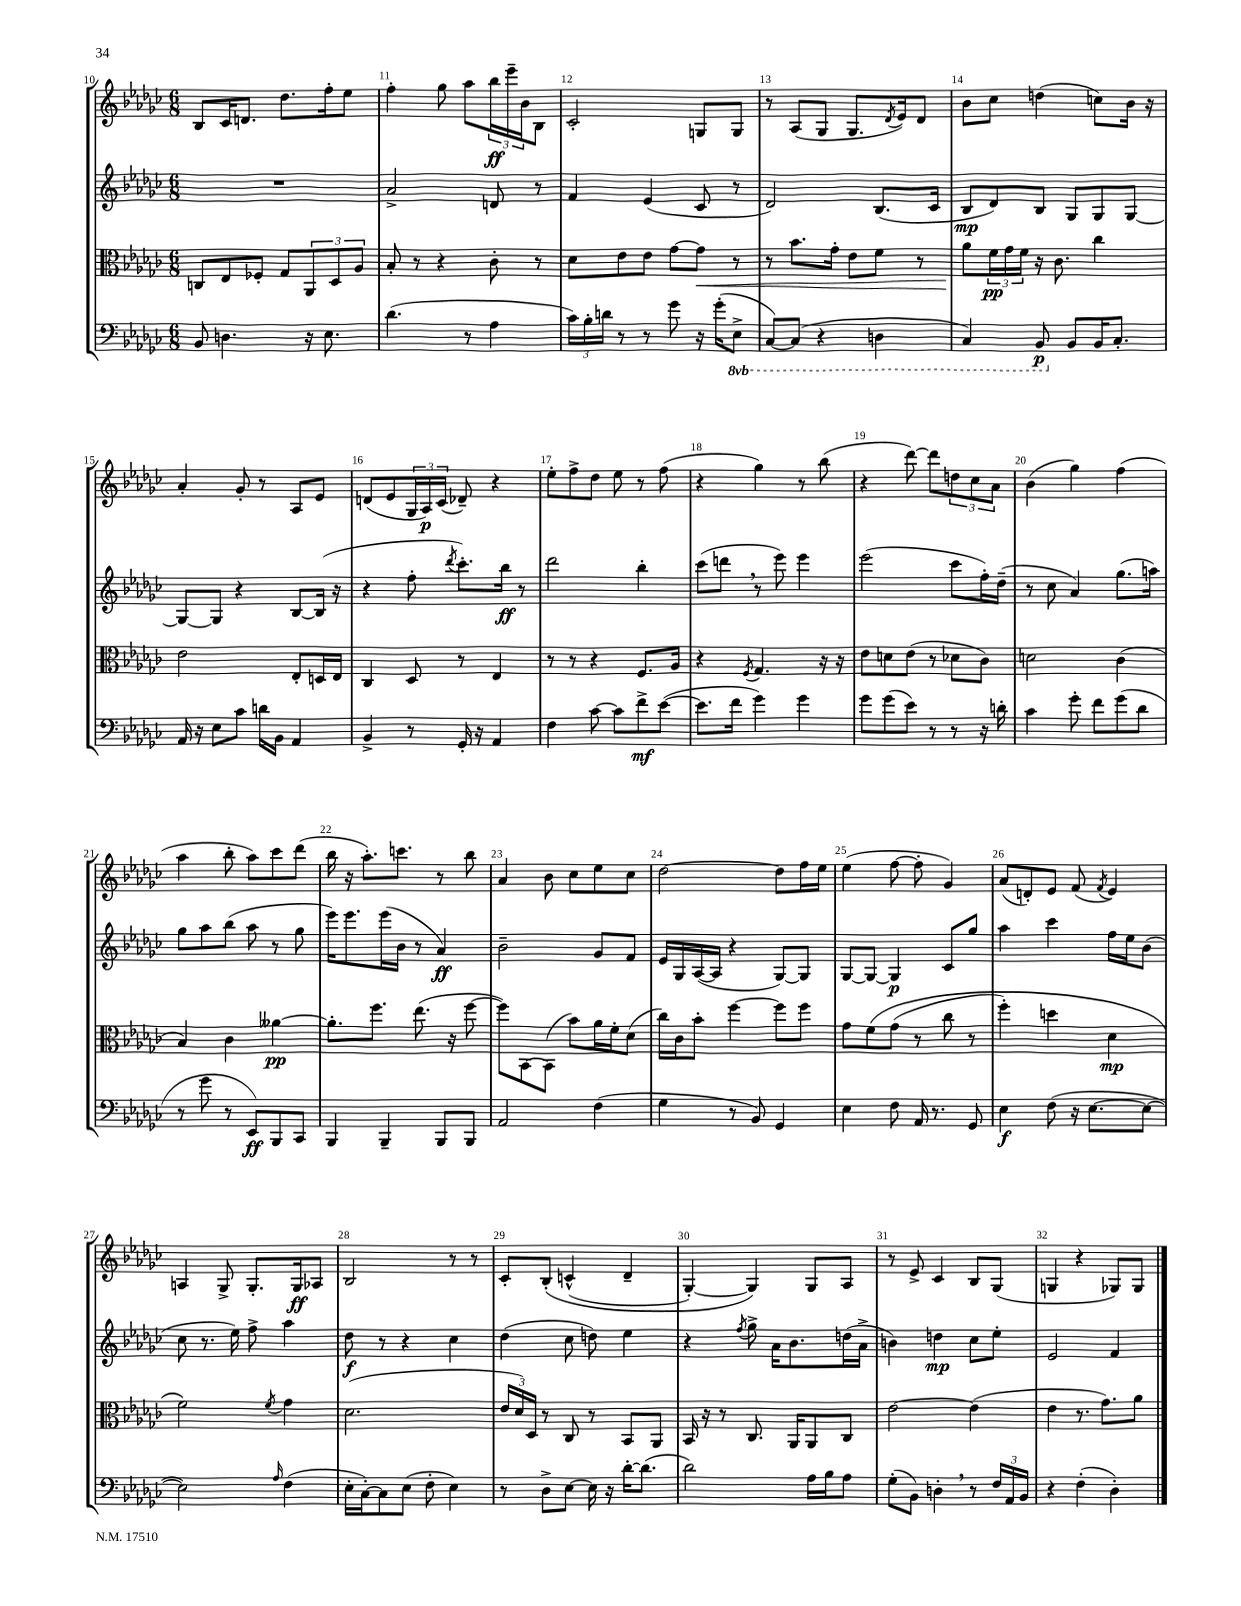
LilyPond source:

<<
\new StaffGroup <<
\new Staff = "s0" {
    \clef treble \key ges \major \numericTimeSignature \time 6/8
    bes8 ces'16 d'8. des''8. f''16-. ees''8 |
    f''4-. ges''8 aes''8 \tuplet 3/2 { bes''16\ff ees'''16-- bes'16 } bes8 |
    ces'2-. g8 g8 |
    r8 aes8( ges8 ges8. \acciaccatura { des'8 } ees'16) des'8 |
    bes'8 ces''8 d''4( c''8) bes'16 r16 |
    aes'4-. ges'8-. r8 aes8 ees'8 |
    d'8( ees'8 \tuplet 3/2 { ges16 aes16\p) ces'16( } des'8--) r4 |
    ees''8-. f''8-> des''8 ees''8 r8 f''8( |
    r4 ges''4) r8 bes''8( |
    r4 des'''8~) des'''8 \tuplet 3/2 { d''8 ces''8 aes'8 } |
    bes'4( ges''4) f''4( |
    aes''4 bes''8-. aes''8) ces'''8 des'''8( |
    bes''16 r16 aes''8.-.) c'''8. r8 bes''8 |
    aes'4 bes'8 ces''8 ees''8 ces''8 |
    des''2~ des''8 f''16 ees''16 |
    ees''4( f''8~ f''8-. ges'4) |
    aes'8( d'8-.) ees'8 f'8( \acciaccatura { f'8 } ees'4) |
    a4 ges8-> ges8.-. ges16\ff aes8 |
    bes2 r8 r8 |
    ces'8-. bes8-.\( c'4-^( des'4-- |
    ges4~-.) ges4\) ges8 aes8 |
    r8 ees'8-> ces'4 bes8 ges8( |
    g4 r4 ges8) ges8 \bar "|." |
}
\new Staff = "s1" {
    \clef treble \key ges \major \numericTimeSignature \time 6/8
    R2. |
    aes'2-> d'8 r8 |
    f'4 ees'4( ces'8 r8 |
    des'2) bes8.( ces'16 |
    bes8\mp des'8) bes8 ges8 ges8 ges8~ |
    ges8~ ges8 r4 bes8~ bes16( r16 |
    r4 f''8-. \acciaccatura { des'''8 } ces'''8.-.) bes''16\ff r8 |
    des'''2 bes''4-. |
    ces'''8( d'''8 \breathe r8 ees'''8) ees'''4 |
    ees'''2( ces'''8 f''16-.) des''16--( |
    r8 ces''8 aes'4) ges''8.( a''16) |
    ges''8 aes''8 bes''8( aes''8 r8 ges''8 |
    ees'''16) ees'''8. ees'''16( bes'16 r8 aes'4\ff) |
    bes'2-- ges'8 f'8 |
    ees'16 ges16 aes16~( aes16 r4 ges8~) ges8 |
    ges8~ ges8~ ges4\p ces'8 ges''8 |
    aes''4 ces'''4 f''16 ees''16 bes'8( |
    ces''8 r8. ees''16) f''8-> aes''4 |
    des''8\f r8 r4 ces''4 |
    des''4( ces''8 d''8) ees''4 |
    r4 \acciaccatura { f''8 } ges''8-> aes'16 bes'8. d''16( aes'16-> |
    b'4) d''4\mp ces''8 ees''8-. |
    ees'2 f'4 \bar "|." |
}
\new Staff = "s2" {
    \clef alto \key ges \major \numericTimeSignature \time 6/8
    c8 ees8 fes8-. ges8 \tuplet 3/2 { aes,8 des8 aes8 } |
    bes8-. r8 r4 ces'8-. r8 |
    des'8 ees'8 ees'8 ges'8~ ges'8\< r8 |
    r8 bes'8. ges'16-. ees'8 f'8 r8 |
    aes'8\! \tuplet 3/2 { f'16\pp ges'16 f'16 } r16 ces'8. ces''4 |
    ees'2 ees8-. d16 ees16 |
    ces4 des8 r8 ees4 |
    r8 r8 r4 f8. aes16 |
    r4 \acciaccatura { f8 } ges4. r16 r16 |
    ees'8 d'8 ees'8( r8 des'8 ces'8) |
    d'2 ces'4( |
    bes4) ces'4 aeses'4~\pp |
    aeses'8.-. f''8. ees''8.( r16 f''8~ |
    f''8) bes,8~ bes,8( bes'8) aes'16 f'16-. des'8( |
    ces''16) ces'16 bes'8-. f''4~ f''8 f''8 |
    ges'8 f'8\( ges'8( r8 ces''8 r8 |
    f''4-.) d''4 des'4\mp |
    f'2\) \acciaccatura { f'8 } ges'4 |
    des'2.( |
    \tuplet 3/2 { ees'16 des'16) des16 } r8 ces8 r8 bes,8 aes,8 |
    bes,16 r16 r8 ces8. aes,16 aes,8 ces8 |
    ees'2~ ees'4( |
    ees'4 r8. ges'8.) aes'8 \bar "|." |
}
\new Staff = "s3" {
    \clef bass \key ges \major \numericTimeSignature \time 6/8 \set Staff.ottavationMarkups = #ottavation-simple-ordinals
    bes,8 d4. r16 ees8. |
    des'4.( r8 aes4 |
    \tuplet 3/2 { ces'16) bes16-. d'16 } r8 r8 ges'8 r16 ges'16-.( \ottava #-1 ees,8-> |
    ces,8~) ces,8( r4 d,4 |
    ces,4) bes,,8\p \ottava #0 bes,8 bes,16 ces8.-. |
    aes,16 r16 ees8 ces'8 d'16 bes,16 aes,4 |
    bes,4-> r8 ges,16-. r16 aes,4 |
    f4 ces'8~ ces'8 f'8->\mf ees'8~( |
    ees'8. f'16 ges'4) ges'4 |
    ges'8 ges'8( ees'8) r8 r8 r16 d'16-. |
    ces'4 ges'8-. f'8 ges'8( des'8 |
    r8 ges'8 r8 ees,8\ff) bes,,8 ces,8 |
    bes,,4 bes,,4-- bes,,8 bes,,8 |
    aes,2 f4( |
    ges4 r8 bes,8) ges,4 |
    ees4 f8 aes,16 r8. ges,8 |
    ees4\f f8( r16 ees8.~ ees8~ |
    ees2) \grace { aes16 } f4( |
    ees16-. ces16~-.) ces8 ees8( f8-. ees4) |
    r8 des8-> ees8~ ees16 r16 des'16~-. des'8.( |
    des'2) aes16 bes16 aes8 |
    ges8-.( bes,8) d4-. \breathe r8 \tuplet 3/2 { f16 aes,16 bes,16 } |
    r4 f4-.( des4-.) \bar "|." |
}
>>
>>
\layout { \context { \Score currentBarNumber = #10 \override BarNumber.break-visibility = ##(#f #t #t) barNumberVisibility = #all-bar-numbers-visible } }
